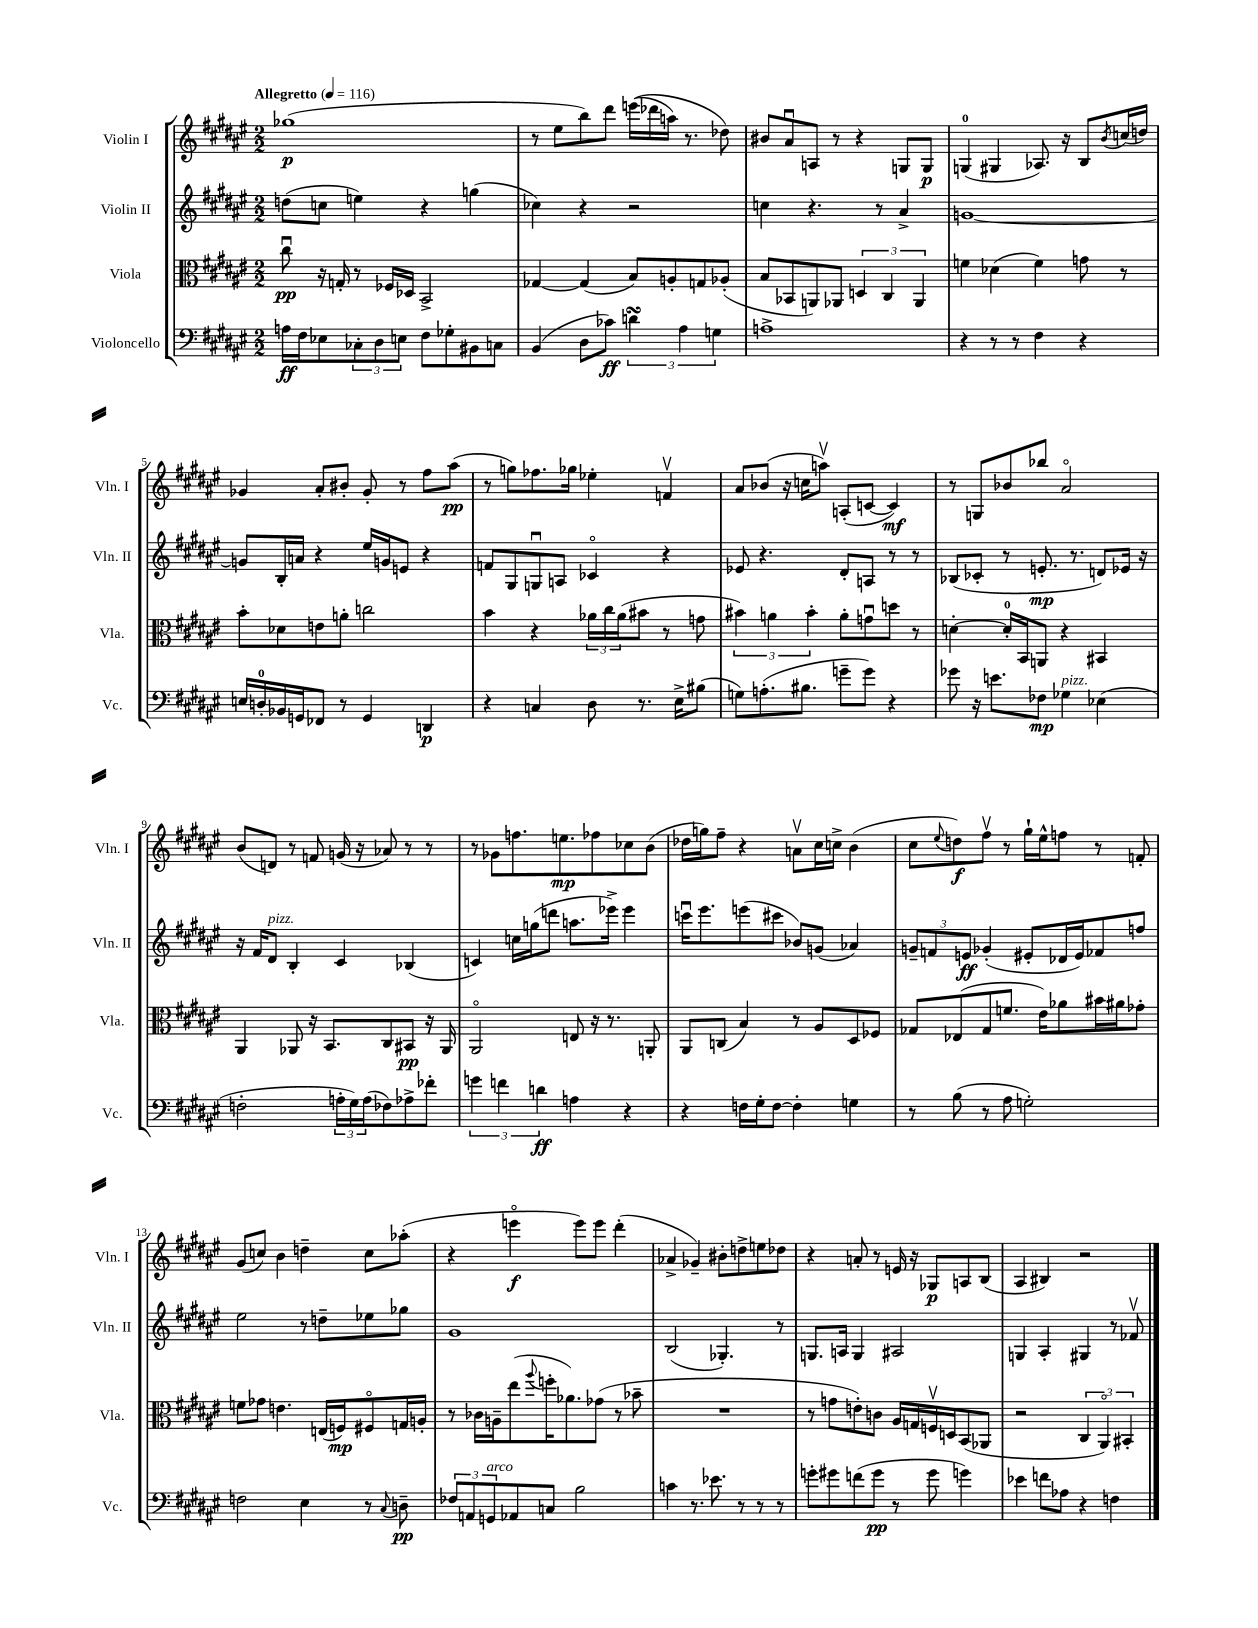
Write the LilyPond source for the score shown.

<<
\new StaffGroup <<
\new Staff = "s0" \with { instrumentName = "Violin I" shortInstrumentName = "Vln. I" } {
    \clef treble \key fis \major \numericTimeSignature \time 2/2 \tempo "Allegretto" 4 = 116
    ges''1\p( |
    r8 eis''8 b''8) dis'''8 e'''16(\( des'''16 a''16) r8. des''8\) |
    bis'8 ais'8\downbow a8 r8 r4 g8 g8\p |
    g4-0( gis4 aes8.) r16 b8 \acciaccatura { b'8 } c''16( d''16) |
    ges'4 ais'8-. bis'8-. ges'8-. r8 fis''8 ais''8\pp( |
    r8 g''8) fes''8. ges''16 ees''4-. f'4\upbow |
    ais'8 bes'8( r16 c''16 a''8\upbow) a8-.( c'8~ c'4\mf) |
    r8 g8 bes'8 bes''8 ais'2\flageolet |
    b'8( d'8) r8 f'8 g'16( r16 aes'8) r8 r8 |
    r8 ges'8 f''8. e''8.\mp fes''8 ces''8 b'8( |
    des''16 g''16) fis''8-- r4 a'8\upbow cis''16 c''16-> b'4( |
    cis''8 \appoggiatura { eis''8 } d''8\f) fis''8\upbow r8 gis''16-! eis''16-^ f''8 r8 f'8-. |
    gis'8( c''8) b'4 d''4-- c''8 aes''8-.( |
    r4 e'''4\flageolet\f e'''8) e'''8 dis'''4-.( |
    aes'4-> ges'4--) bis'8-. d''8-> e''8 des''8 |
    r4 a'8-. r8 e'16 r16 ges8\p a8 b8( |
    ais4 bis4) r2 \bar "|." |
}
\new Staff = "s1" \with { instrumentName = "Violin II" shortInstrumentName = "Vln. II" } {
    \clef treble \key fis \major \numericTimeSignature \time 2/2
    d''8( c''8 e''4) r4 g''4( |
    ces''4) r4 r2 |
    c''4 r4. r8 ais'4-> |
    g'1~ |
    g'8 b16-. a'16 r4 eis''16 g'16 e'8 r4 |
    f'8 gis8 g8\downbow a8 ces'4\flageolet r4 |
    ees'8 r4. dis'8-. a8 r8 r8 |
    bes8( ces'8-. r8 e'8.-.\mp r8. d'8) ees'16 r16 |
    r16 fis'16 dis'8^\markup { \italic "pizz." } b4-. cis'4 bes4( |
    c'4) c''16 g''16( d'''8 a''8. ees'''16->) ees'''4 |
    c'''16\downbow eis'''8. e'''8( cis'''8 bes'8) g'8( aes'4) |
    \tuplet 3/2 { g'8-- f'8 e'8\ff } ges'4-.( eis'8-. des'16 eis'16) fes'8 f''8 |
    eis''2 r8 d''8-- ees''8 ges''8 |
    gis'1 |
    b2( ges4.-.) r8 |
    g8. a16 g4 ais2 |
    g4 ais4-. gis4 r8 fes'8\upbow \bar "|." |
}
\new Staff = "s2" \with { instrumentName = "Viola" shortInstrumentName = "Vla." } {
    \clef alto \key fis \major \numericTimeSignature \time 2/2
    cis''8\downbow\pp r16 g16-. r8 fes16 des16 b,2-> |
    ges4~ ges4( b8) a8-. g8 aes8-.( |
    b8 bes,8 a,8) aes,8 \tuplet 3/2 { d4 cis4 aes,4 } |
    f'4 des'4( f'4) g'8 r8 |
    b'8-. des'8 e'8 a'8-. c''2 |
    b'4 r4 \tuplet 3/2 { aes'16 cis''16 aes'16( } bis'8 r8 g'8 |
    \tuplet 3/2 { bis'4) a'4 bis'4-. } a'8-. g'8\downbow d''8 r8 |
    d'4~-. d'16-0-. b,16 a,8 r4 bis,4 |
    ais,4 aes,8 r16 b,8. cis8 bis,8\pp r16 aes,16 |
    ais,2\flageolet e8 r16 r8. a,8-. |
    ais,8 c8( b4) r8 ais8 dis8 fes8 |
    ges8 ees8( ges8 f'8. eis'16) aes'8 bis'16 ais'16 ges'8-. |
    f'8 ges'8 e'4. e16( f16\mp) fis8\flageolet g16 a16-. |
    r8 ces'16 a16-- eis''8( \appoggiatura { ais''8 } f''16-. aes'8.) ges'8( r8 bes'8-- |
    R1 |
    r8 g'8 e'8-.) c'8 ais16 g16 f16\upbow d16 b,8( aes,8 |
    r2 \tuplet 3/2 { cis4 ais,4\flageolet) bis,4-. } \bar "|." |
}
\new Staff = "s3" \with { instrumentName = "Violoncello" shortInstrumentName = "Vc." } {
    \clef bass \key fis \major \numericTimeSignature \time 2/2
    a16\ff fis16 ees8 \tuplet 3/2 { ces8-. dis8 e8 } fis8 ges8-. bis,8 c8 |
    b,4( dis8 ces'8\ff) \tuplet 3/2 { d'4\turn ais4 g4 } |
    a1-> |
    r4 r8 r8 fis4 r4 |
    e16 d16-0-. bes,16 g,16 fes,8 r8 g,4 d,4\p |
    r4 c4 dis8 r8. eis16-> bis8( |
    g8) a8.-.( bis8. g'8-- g'8) r4 |
    ges'8 r16 e'8. fes8\mp ges4^\markup { \italic "pizz." } ees4( |
    f2-. \tuplet 3/2 { a16-. gis16) a16( } fes8) aes8-> fes'8-. |
    \tuplet 3/2 { g'4 f'4 d'4\ff } a4 r4 |
    r4 f16 gis16-. f8~ f4-. g4 |
    r8 b8( r8 ais8 g2-.) |
    f2 eis4 r8 \appoggiatura { cis8 } d8--\pp |
    \tuplet 3/2 { fes8 a,8 g,8^\markup { \italic "arco" } } aes,8 c8 b2 |
    c'4 r8. ees'8. r8 r8 r8 |
    g'8-. gis'8 f'8( gis'8\pp r8 gis'8 g'4) |
    ees'4 f'8 aes8 r4 f4 \bar "|." |
}
>>
>>
